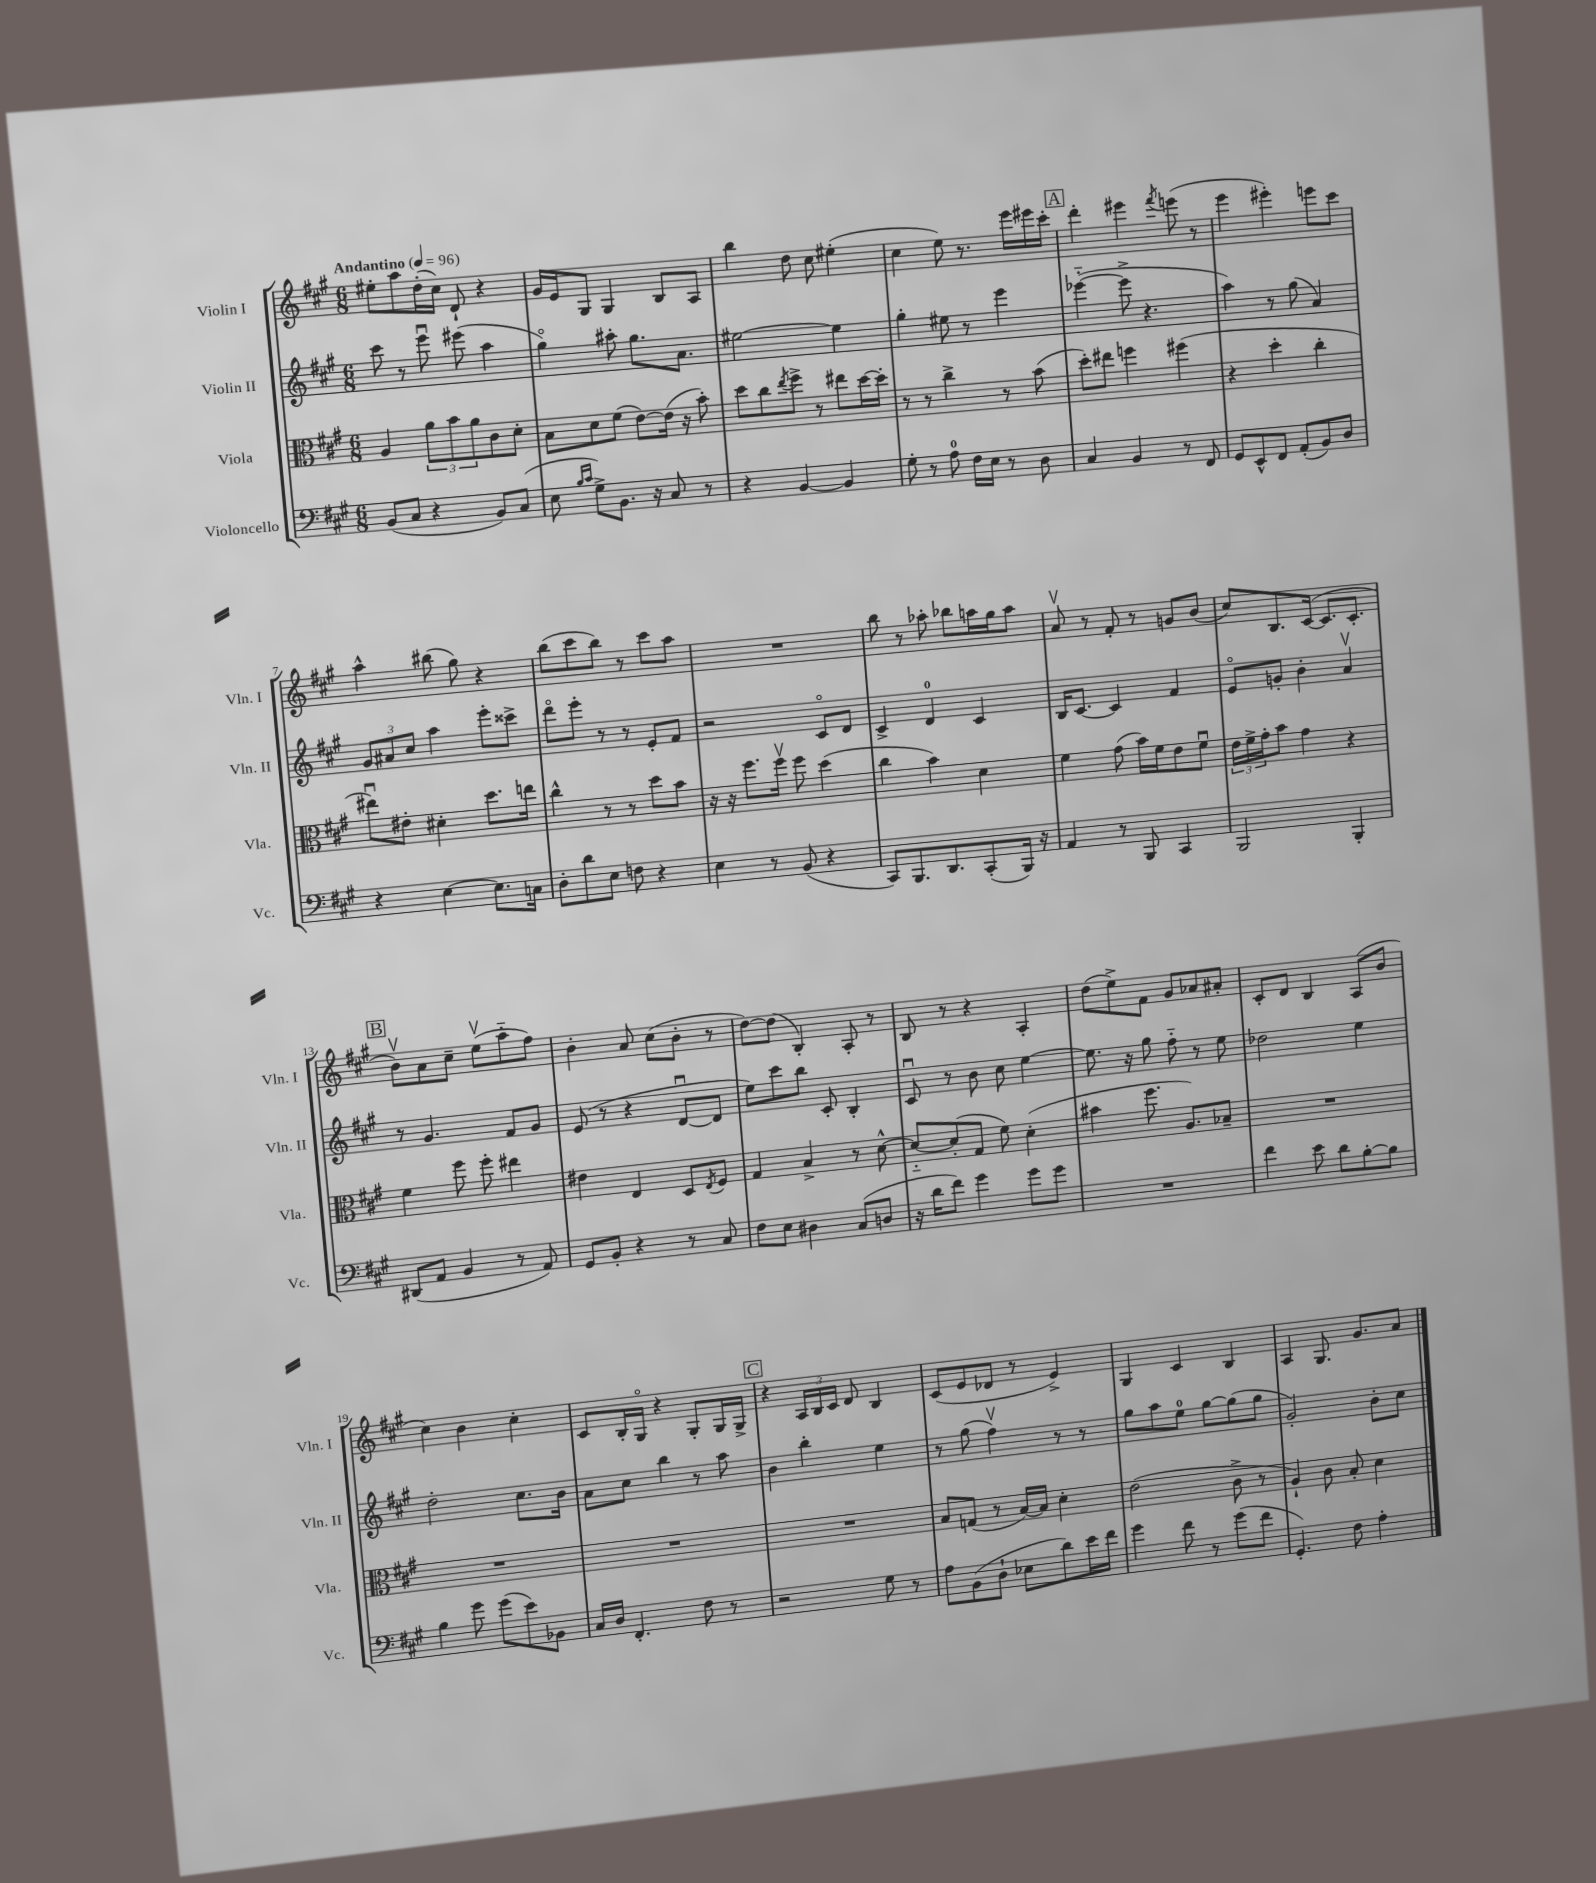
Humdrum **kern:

**kern	**kern	**kern	**kern
*part4	*part3	*part2	*part1
*staff4	*staff3	*staff2	*staff1
*I"Violoncello	*I"Viola	*I"Violin II	*I"Violin I
*I'Vc.	*I'Vla.	*I'Vln. II	*I'Vln. I
*clefF4	*clefC3	*clefG2	*clefG2
*k[f#c#g#]	*k[f#c#g#]	*k[f#c#g#]	*k[f#c#g#]
*M6/8	*M6/8	*M6/8	*M6/8
*MM96	*MM96	*MM96	*MM96
=1	=1	=1	=1
!	!	!	!LO:TX:a:B:t=Andantino
(8BB/L	4A/	8ccc#\	8ee#X'\L
8C#/J	.	8r	8aa\
4r	12a\L	8eeeu\	(16dd'\L
.	.	.	16cc#\JJ)
.	12b\	.	.
.	.	(8eee#X\	8d`/
.	12a\	.	.
8BB/L)	8c#\	4aa\	4r
(8C#/J	8d'\J	.	.
=2	=2	=2	=2
8E\	8B\L	4gg#\)	16g#/LL
.	.	.	16e/J
16qqB/LL	.	.	.
16qqc#/JJ	.	.	.
8G#^\L)	8d\	.	8G#/J
8.BB\J	(8f#\J	8aa#X'\	4G#/
.	[8e\L)	8.gg#\L	.
16r	.	.	.
8C#/	(16e\Jk]	.	8B/L
.	16r	8.a\J	.
8r	8b'\)	.	8A/J
=3	=3	=3	=3
4r	8dd\L	[2ee#X\	4bb\
.	8cc#\	.	.
.	8qee/	.	.
[4BB/	8ff#^\J	.	8dd\
.	8r	.	8cc#\
4BB/]	8ee#X\L	4ee#\]	(4ee#X'\
.	[16dd\L	.	.
.	16dd'\JJ]	.	.
=4	=4	=4	=4
8G#'\	8r	4gg#'\	4cc#\
8r	8r	.	.
8A\	4cc#^\	8ee#X\	8ee\)
16F#\LL	.	8r	8.r
16E\JJ	.	.	.
8r	8r	4eee\	.
.	.	.	16eee\LL
8D\	(8b\	.	16eee#X\
.	.	.	16ccc#'\JJ
!!LO:REH:place=s1:t=A
=5	=5	=5	=5
4C#/	8dd'\L)	([4eee-X\	4ddd'\
.	8ee#X\J	.	.
4BB/	4ffn\	8eee-^\]	4eee#X\
.	.	4.r	.
.	.	.	8qfff#/
8r	(4ff#X\	.	(8eeen\
8FF#/	.	.	8r
=6	=6	=6	=6
8GG#/L	4r	4aa\)	4eee\
8EE^^/	.	.	.
8FF#/J	4dd'\	8r	4eee#X'\)
(8AA'/L	.	(8gg#\	.
8BB/)	4cc#'\	4a/)	8eeen\L
8D/J	.	.	8ccc#\J
!!LO:LB:g=z
=7	=7	=7	=7
4r	8ee#Xu\L)	12g#/L	4aa^^\
.	.	12a#X/	.
.	8e#X'\J	.	.
.	.	12cc#/J	.
[4E\	4d#X'\	4aa\	(8bb#X\
.	.	.	8gg#\)
8.E\L]	8.dd\L	8eee'\L	4r
.	.	8ccc##X^\J	.
16Cn\Jk	16een\Jk	.	.
=8	=8	=8	=8
8D'\L	4cc#^^\	8ddd\L	(8bb\L
8d\	.	8eee'\J	8ccc#\
8E\J	8r	8r	8bb\J)
8Fn\	8r	8r	8r
4r	8dd\L	8e'/L	8ccc#\L
.	8b\J	8f#/J	8aa\J
=9	=9	=9	=9
4E\	16r	2r	2.r
.	16r	.	.
.	8.ff#\L	.	.
8r	.	.	.
.	16ff#v\Jk	.	.
(8BB/	8ff#\	.	.
4r	(4dd\	8c#/L	.
.	.	8d/J	.
=10	=10	=10	=10
8CC#/L)	4cc#\	4c#^/	8bb\
8.BBB/	.	.	8r
.	4b\)	4d/	8aa-X'\
8.DD/	.	.	.
.	.	.	8bb-X\L
(8CC#'/	4d\	4c#/	16aan\L
.	.	.	16gg#\J
16BBB/Jk)	.	.	8aa\J
16r	.	.	.
=11	=11	=11	=11
4AA/	4f#\	16B/KL	8av/
.	.	[8.c#/J	.
.	.	.	8r
8r	(8g#\	4c#/]	8f#'/
8BBB/	16b\LL)	.	8r
.	16f#\J	.	.
4CC#/	8e\	4f#/	8gn/L
.	8f#u\J	.	(8b/J
=12	=12	=12	=12
2BBB/	24e\LL	8e/L	8cc#/L)
.	24f#^\	.	.
.	24g#'\J	.	.
.	8b\J	8gn'/J	8.B/
.	4g#\	4b'\	.
.	.	.	([16c#/Jk
.	.	.	8.c#/L]
4BBB'/	4r	4av/	.
.	.	.	8.c#'/J
!!LO:LB:g=z
!!LO:REH:place=s1:t=B
=13	=13	=13	=13
(8DD#X/L	4f#\	8r	8bv\L)
8AA/J	.	4.g#/	8a\
4BB/	8ff#\	.	8cc#~\J
.	8ff#'\	.	(8eev\L
8r	4ee#X\	8f#/L	8aa\
8AA/)	.	8g#/J	8ff#\J)
=14	=14	=14	=14
8GG#/L	4e#X\	(8e/	4b'\
8BB'/J	.	8r	.
4r	4E/	4r	8a/
.	.	.	(8cc#\L
8r	8D/L	[8du/L	8b'\J
.	8qE/	.	.
8C#/	8F#/J	8d/J]	8r
=15	=15	=15	=15
8F#\L	4G#/	8ee\L)	[8dd\L)
8E\J	.	8ccc#\	(8dd\J]
4D#X\	4B^/	8bb\J	4B'/)
.	.	8c#'/	.
(8C#/L	8r	4B'/	8A'/
8Dn/J	[8d^^\	.	8r
=16	=16	=16	=16
16r	8d/L_	8c#u/	8B/
16d\KL	.	.	.
8f#\J)	(8d'/]	8r	8r
4g#\	8G#/J	8b\	4r
.	8f#\)	8cc#\	.
8g#\L	(4d'\	[4ee\	4A'/
8g#\J	.	.	.
=17	=17	=17	=17
2.r	4b#X\	8.ee\]	(8dd\L
.	.	.	8ee^\)
.	.	16r	.
.	8.ff#\	8gg#\	8f#\J
.	.	8ff#\	8g#/L
.	8.A/L)	.	.
.	.	8r	8a-X/
.	8B-X~/J	8ee\	8a#X'/J
=18	=18	=18	=18
4f#\	2.r	2dd-X\	8c#'/L
.	.	.	8d/J
8e\	.	.	4B/
8d\L	.	.	.
[8B'\	.	4ee\	(8A/L
8B\J]	.	.	8b/J
!!LO:LB:g=z
=19	=19	=19	=19
4B\	2.r	2dd'\	4cc#\)
8g#\	.	.	4b\
(8g#\L	.	.	.
8e\)	.	8.cc#\L	4cc#'\
8BB-X\J	.	.	.
.	.	16b\Jk	.
=20	=20	=20	=20
16C#/LL	2.r	8a\L	8c#/L
16D/JJ	.	.	.
4.FF#'/	.	8cc#\J	16B'/L
.	.	.	16G#/JJ
.	.	4bb\	4r
8F#\	.	8r	8G#'/L
8r	.	8aa\	16G#/L
.	.	.	16G#^/JJ
!!LO:REH:place=s1:t=C
=21	=21	=21	=21
2r	2.r	4b\	4r
.	.	4bb'\	24A/LL
.	.	.	24B/
.	.	.	24c#/JJ
.	.	.	8d/
8G#\	.	4ee\	4B/
8r	.	.	.
=22	=22	=22	=22
8A\L	8B/L	8r	(8c#/L
(8BB\	(8Gn/J	(8gg#\	8e/
8D`\J	8r	4ff#v\)	8d-X/J
8E-X\L	[16B/LL)	.	8r
.	16B/JJ]	.	.
8d\)	4d'\	8r	4e^/)
16e\L	.	8r	.
16f#\JJ	.	.	.
=23	=23	=23	=23
4g#\	(2e\	8gg#\L	4G#/
.	.	8aa\	.
8f#\	.	8ee\J	4c#/
8r	.	[8gg#\L	.
(8g#\L	8c#^\	(8gg#\]	4B/
8f#\J	8r	8gg#\J	.
=24	=24	=24	=24
4.GG#'/)	4A`/)	2g#'/)	4A/
.	8c#\	.	8.G#/
8F#\	8B'/	.	.
.	.	.	8.g#/L
4A'\	4d\	8b'\L	.
.	.	8cc#\J	8a/J
==	==	==	==
*-	*-	*-	*-
